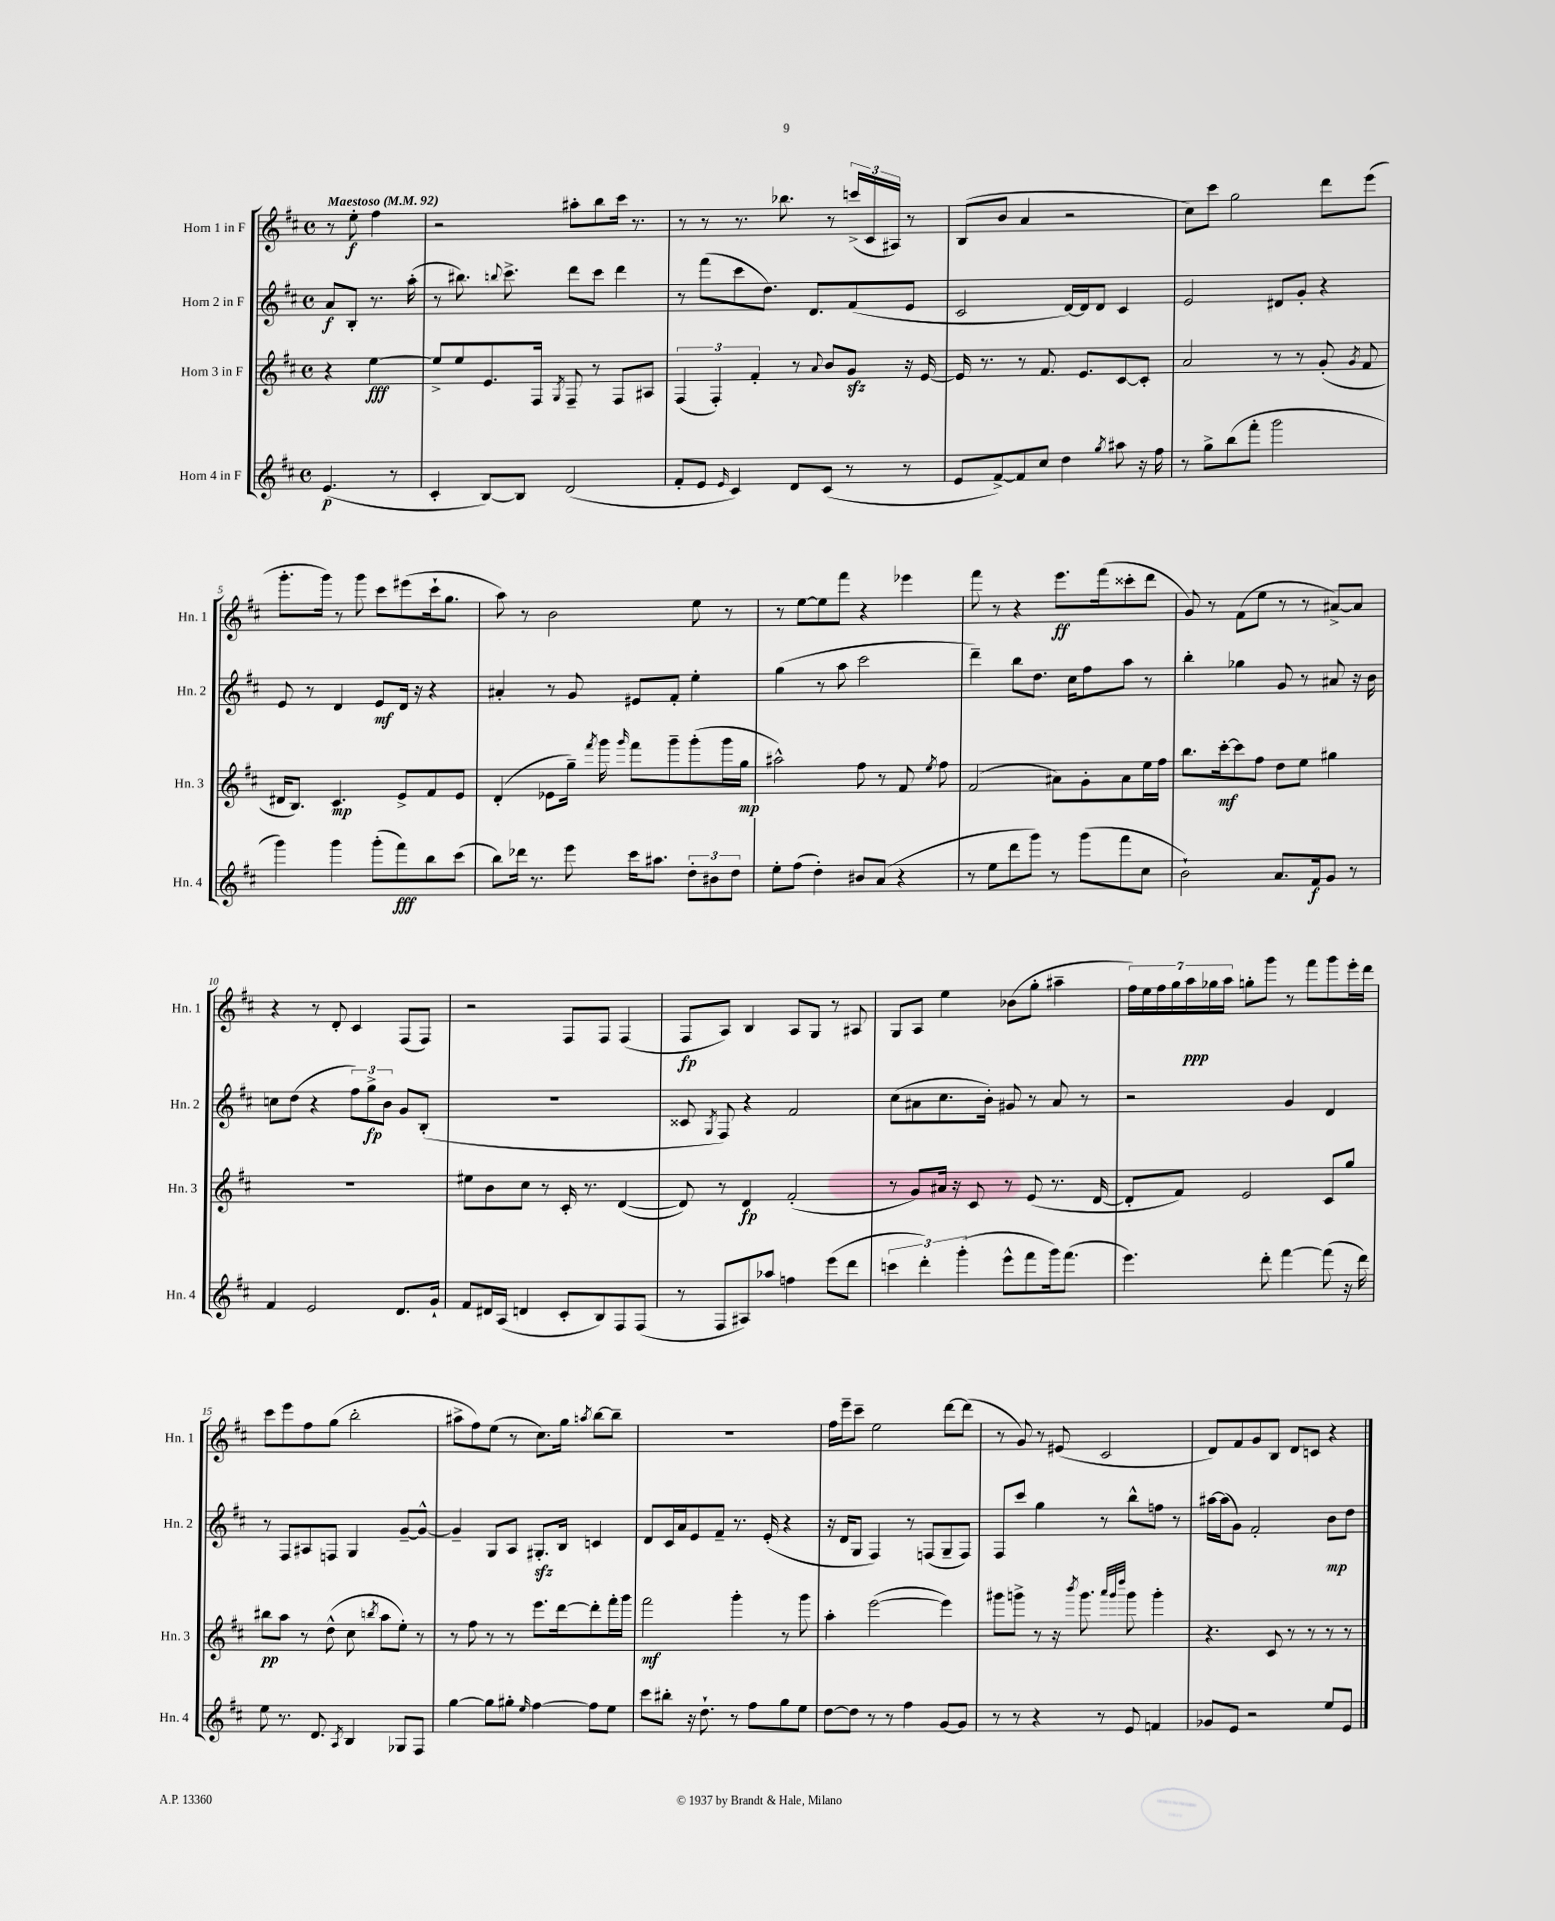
<<
\new StaffGroup <<
\new Staff = "s0" \with { instrumentName = "Horn 1 in F" shortInstrumentName = "Hn. 1" } {
    \clef treble \key d \major \defaultTimeSignature \time 4/4 \partial 2 \tempo "Maestoso" 4 = 92
    \autoBeamOff r8 e''8-.\f fis''4 |
    r2 ais''8[-. b''8 cis'''16] r8. |
    r8 r8 r8. bes''8. r8 \tuplet 3/2 { c'''16[->( cis'16 ais16]) } r8 |
    b8[( b'8] a'4 r2 |
    cis''8[) cis'''8] g''2 d'''8[ e'''8]( |
    g'''8.[-. g'''16]) r8 g'''8 cis'''8[ eis'''8( cis'''16-! g''8.] |
    a''8) r8 b'2 e''8 r8 |
    r8 e''8[~ e''8 fis'''8] r4 ees'''4 |
    fis'''8 r8 r4 e'''8.[\ff fis'''16( cisis'''8-. d'''8] |
    g'8) r8 fis'8[( e''8] r8 r8 ais'8[~->) ais'8] |
    r4 r8 d'8-. cis'4 fis8[( fis8]) |
    r2 fis8[ fis8] fis4( |
    fis8[\fp a8]) b4 a8[ g8] r8 ais8 |
    g8[ a8] e''4 bes'8[( g''8]-. ais''4-- |
    \tuplet 7/4 { fis''16[) e''16 fis''16 g''16 a''16\ppp ges''16 a''16] } g''8[-. g'''8] r8 fis'''8[ g'''8 e'''16-. d'''16] |
    cis'''8[ e'''8 fis''8 g''8]( b''2-. |
    ais''8[-> fis''8) e''8]( r8 cis''8.[) g''16] \acciaccatura { a''8 } b''8[~ b''8]-- |
    R1 |
    fis''16[ e'''16-- cis'''8]-- e''2 d'''8[~ d'''8]( |
    r8 g'8) r8 eis'8( cis'2 |
    d'8[) fis'8 g'8 b8] d'8[ c'8] r4 \bar "|." |
}
\new Staff = "s1" \with { instrumentName = "Horn 2 in F" shortInstrumentName = "Hn. 2" } {
    \clef treble \key d \major \defaultTimeSignature \time 4/4 \partial 2
    \autoBeamOff a'8[\f b8]-. r8. a''16-.( |
    r8 bis''8.) \appoggiatura { b''8 } cis'''8.-> d'''8[ cis'''8] d'''4 |
    r8 fis'''8[( cis'''8 d''8.]) d'8.[ fis'8( e'8] |
    cis'2 d'16[~) d'16 d'8] cis'4 |
    e'2 dis'8[ g'8]-. r4 |
    e'8 r8 d'4 e'8[\mf d'16] r16 r4 |
    ais'4-. r8 g'8 eis'8[ fis'8]-. e''4-. |
    g''4( r8 a''8 cis'''2 |
    d'''4--) b''8[ d''8.] cis''16[ fis''8 a''8] r8 |
    b''4-. ges''4 g'8 r8 ais'8 r16 b'16 |
    c''8[ d''8]( r4 \tuplet 3/2 { fis''8[) g''8->\fp b'8] } g'8[ b8]-.( |
    R1 |
    cisis'8 \acciaccatura { g8 } fis8) r4 fis'2 |
    cis''8[( ais'8 cis''8. b'16]-.) gis'8 r8 ais'8 r8 |
    r2 g'4 d'4 |
    r8 fis8[ ais8 f8] g4 g'8[~-- g'8]~-^ |
    g'4-- g8[ a8] gis8.[-.\sfz b16] c'4 |
    d'8[ cis'16 a'16 e'8 fis'8]-- r8. e'16-.( r4 |
    r16 d'16[ g8] fis4) r8 f8[( g8-- f8]) |
    fis8[ cis'''8] g''4 r8 b''8[-^ f''8] r8 |
    ais''16[~ ais''16( g'8]) fis'2-. b'8[\mp d''8] \bar "|." |
}
\new Staff = "s2" \with { instrumentName = "Horn 3 in F" shortInstrumentName = "Hn. 3" } {
    \clef treble \key d \major \defaultTimeSignature \time 4/4 \partial 2
    \autoBeamOff r4 e''4~\fff |
    e''8[-> e''8 e'8. fis16] \acciaccatura { g8 } fis8-- r8 fis8[ ais8] |
    \tuplet 3/2 { fis4( fis4-.) fis'4-. } r8 \appoggiatura { a'8 } b'8[ g'8]\sfz r16 e'16~ |
    e'16 r8. r8 fis'8. e'8.[ cis'8~ cis'8]-. |
    a'2 r8 r8 g'8-.( \acciaccatura { g'8 } fis'8 |
    dis'16[ b8.]) cis'4.\mp e'8[-> fis'8 e'8] |
    d'4-.( ees'8[ g''16]--) \acciaccatura { fis'''8 } g'''16 \grace { g'''16 } fis'''8[ g'''8-- g'''8-.( g'''16 g''16]\mp |
    ais''2-^) fis''8 r8 fis'8 \acciaccatura { e''8 } fis''8 |
    fis'2( ais'8[) g'8-. ais'8 e''16 fis''16] |
    b''8.[ cis'''16~-.\mf cis'''8 fis''8] d''8[ e''8] gis''4 |
    R1 |
    eis''8[ b'8 cis''8] r8 cis'16-. r8. d'4~( |
    d'8) r8 d'4\fp fis'2-.( |
    r8 g'8[) ais'16] r16 cis'8 r8 e'8( r8. d'16~ |
    d'8[-. fis'8]) e'2 cis'8[ g''8] |
    bis''8[\pp a''8] r8 d''8-^( cis''8 \acciaccatura { b''8 } a''8[ e''8]-.) r8 |
    r8 fis''8 r8 r8 e'''8.[ d'''16~ d'''8-. fis'''16-. g'''16] |
    fis'''2\mf g'''4-. r8 g'''8 |
    a''4-. e'''2~( e'''4) |
    gis'''8[ g'''8]-> r8 r16 \acciaccatura { b'''8 } g'''8. \grace { a'''32[ g'''32 d''''32] } g'''8 g'''4-. |
    r4. cis'8 r8 r8 r8 r8 \bar "|." |
}
\new Staff = "s3" \with { instrumentName = "Horn 4 in F" shortInstrumentName = "Hn. 4" } {
    \clef treble \key d \major \defaultTimeSignature \time 4/4 \partial 2
    \autoBeamOff e'4.\p( r8 |
    cis'4-. b8[~) b8] d'2( |
    fis'8[-. e'8] \grace { e'16 } cis'4) d'8[ cis'8]( r8 r8 |
    e'8[ fis'8~->) fis'8 cis''8] d''4 \acciaccatura { g''8 } ais''8 r16 fis''16 |
    r8 g''8[-> b''8( fis'''8]-. g'''2 |
    g'''4) g'''4 g'''8[-.( fis'''8\fff) b''8 cis'''8]( |
    b''8[) des'''16] r8. e'''8 cis'''16[ ais''8.] \tuplet 3/2 { d''8[-. bis'8 d''8] } |
    e''8[-. fis''8]( d''4-.) bis'8[ a'8]( r4 |
    r8 e''8[ d'''8 g'''8]) r8 g'''8[( fis'''8 cis''8] |
    b'2-!) a'8.[ fis'16\f g'8] r8 |
    fis'4 e'2 d'8.[ g'16]-! |
    fis'8[ dis'16 a16]( d'4 cis'8[-. b8) fis8 fis8]( |
    r8 fis8[ ais8) aes''8] f''4 e'''8[( d'''8] |
    \tuplet 3/2 { c'''4 d'''4-.) g'''4-.( } e'''8[-^ fis'''8 g'''16) fis'''8.]( |
    e'''4.) d'''8-. fis'''4~ fis'''8( r16 d'''16) |
    e''8 r8. d'8. \acciaccatura { a8 } b4 ges8[ fis8] |
    g''4~ g''8[ gis''8]-. \grace { e''16 } fis''4~ fis''8[ e''8] |
    cis'''8[ bis''8]-. r16 d''8.-! r8 fis''8[ g''8 e''8] |
    d''8[~ d''8] r8 r8 fis''4 g'8[~ g'8] |
    r8 r8 r4 r8 e'8 f'4 |
    ges'8[ e'8] r2 e''8[ e'8] \bar "|." |
}
>>
>>
